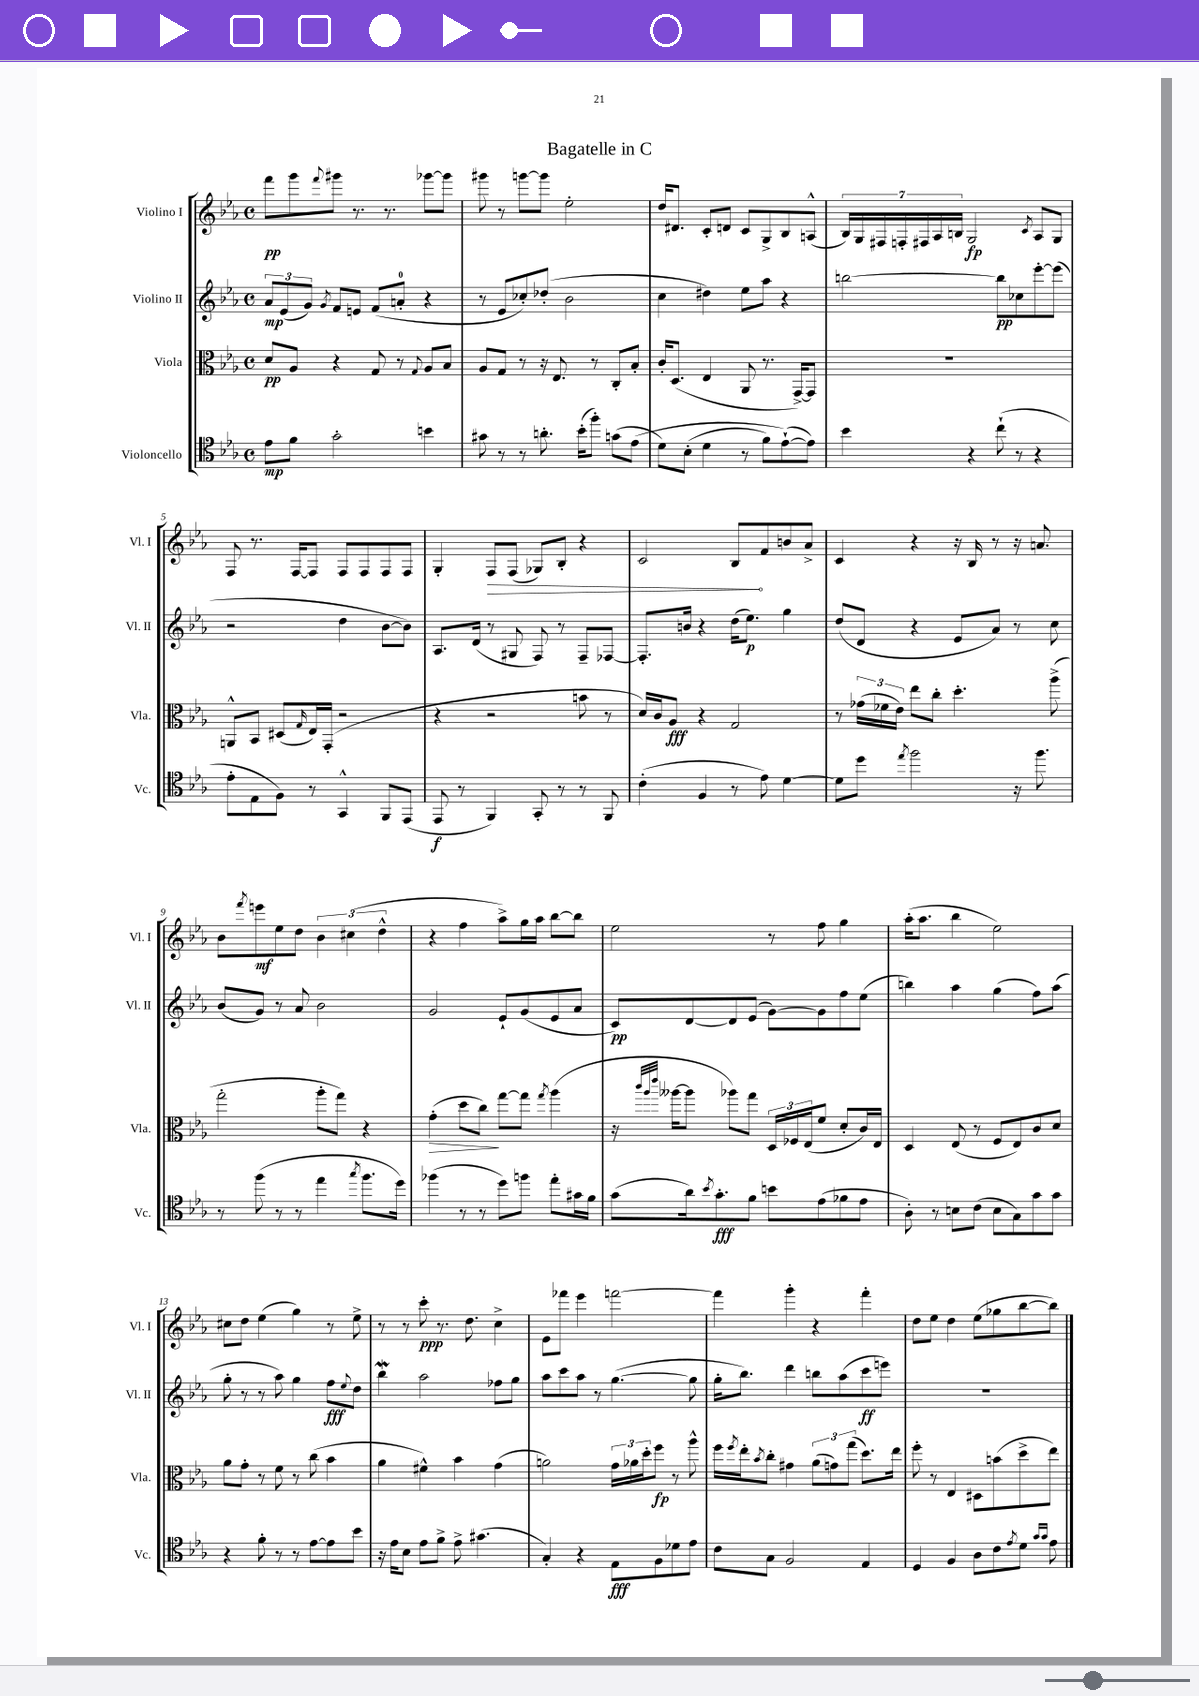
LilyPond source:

\header { title = "Bagatelle in C" }
<<
\new StaffGroup <<
\new Staff = "s0" \with { instrumentName = "Violino I" shortInstrumentName = "Vl. I" } {
    \clef treble \key ees \major \defaultTimeSignature \time 4/4
    f'''8\pp g'''8 \appoggiatura { f'''8 } gis'''8 r8. r8. ges'''8~ ges'''8 |
    gis'''8 r8 g'''8~ g'''8 ees''2-. |
    d''16 dis'8. c'8-. d'8 c'8 g8-> bes8 a8-^( |
    \tuplet 7/4 { bes16) g16 fis16 f16-. fis16 aes16 b16 } g2\fp \acciaccatura { c'8 } aes8 g8 |
    f8 r8. f16~ f8 f8 f8 f8 f8 |
    g4-. \once \override Hairpin.circled-tip = ##t f8\> f8( ges8) bes8-. r4 |
    c'2 bes8\! f'8 b'8 aes'8-> |
    c'4 r4 r16 bes16 r8 r16 a'8. |
    bes'8 \acciaccatura { f'''8 } e'''8\mf ees''8 d''8 \tuplet 3/2 { bes'4 cis''4( d''4-^ } |
    r4 f''4 aes''8->) g''16 aes''16 bes''8~ bes''8 |
    ees''2 r8 f''8 g''4 |
    aes''16-.( aes''8. bes''4 ees''2) |
    cis''8 d''8 ees''4( g''4) r8 ees''8-> |
    r8 r8 c'''8-.\ppp r8. d''8. c''4-> |
    ees'8 fes'''8 ees'''4 f'''2~ |
    f'''4 g'''4-. r4 f'''4-. |
    d''8 ees''8 d''4 ees''8( ges''8 bes''8~ bes''8) \bar "|." |
}
\new Staff = "s1" \with { instrumentName = "Violino II" shortInstrumentName = "Vl. II" } {
    \clef treble \key ees \major \defaultTimeSignature \time 4/4
    \tuplet 3/2 { aes'8\mp ees'8( g'8) } \acciaccatura { g'8 } f'8 e'8 f'8( a'8-0-. r4 |
    r8 ees'8 ces''8-.) des''8-.( bes'2 |
    c''4 dis''4) ees''8 aes''8 r4 |
    b''2~ b''8\pp ces''8 ees'''8~-. ees'''8( |
    r2 d''4 bes'8~ bes'8) |
    aes8. d'16( r8 gis8 f8) r8 f8-- fes8~ |
    fes8.-. b'16 r4 d''16( ees''8.\p) g''4 |
    d''8( d'8 r4 ees'8 aes'8) r8 c''8 |
    bes'8( g'8) r8 aes'8 bes'2 |
    g'2 ees'8-! g'8( ees'8 aes'8 |
    c'8\pp) d'8~ d'8 ees'8( g'8~) g'8 f''8 ees''8( |
    b''4) aes''4 g''4( f''8) aes''8( |
    g''8-. r8 r8 aes''8) g''4 f''8\fff \appoggiatura { ees''8 } d''8 |
    bes''4\mordent aes''2 fes''8 g''8 |
    aes''8 c'''8 aes''8 r8 g''4.~( g''8 |
    g''16-. bes''8.) d'''4 b''8 aes''8( c'''8\ff e'''8) |
    R1 \bar "|." |
}
\new Staff = "s2" \with { instrumentName = "Viola" shortInstrumentName = "Vla." } {
    \clef alto \key ees \major \defaultTimeSignature \time 4/4
    d'8\pp aes8 r4 g8 r8 \appoggiatura { g8 } aes8 bes8 |
    aes8 g8 r8 r16 ees8. r8 c8-. bes8-. |
    c'16-. d8.( ees4 aes,8 r8. g,16~->) g,8 |
    R1 |
    a,8-^ bes,8 dis8( \grace { g16 } ees16) g,16-.( r2 |
    r4 r2 b'8 r8 |
    d'16) c'16 aes8\fff r4 g2 |
    r8 \tuplet 3/2 { ges'16( fes'16 ees'16) } ees''8 c''8-. d''4.-. aes''8->( |
    g''2-. aes''8-. g''8) r4 |
    g'4-.\>( d''8 c''8\!) g''8~ g''8 \acciaccatura { g''8 } aes''4( |
    r16 \grace { c'''32 aes''32 ees'''32 } aeses''16~ aeses''8 aes''8) g''8 \tuplet 3/2 { d16 fes16 ees16( } f'8 d'8-. c'16) ees16 |
    d4 ees8( r8 f8 ees8) c'8 d'8 |
    aes'8 g'8-. r8 f'8 r8 c''8( bes'4 |
    aes'4 fis'4-^) bes'4 g'4( |
    a'2) \tuplet 3/2 { g'16 aes'16 d''16-. } f''8\fp r8 aes''8-^ |
    f''16 \acciaccatura { f''8 } ees''16-. \acciaccatura { bes'8 } c''8-. gis'4 \tuplet 3/2 { aes'8( g'8) g''8( } d''8.) ees''16 |
    f''8-. r8 ees4 dis8 b'8( d''8-> ees''8) \bar "|." |
}
\new Staff = "s3" \with { instrumentName = "Violoncello" shortInstrumentName = "Vc." } {
    \clef tenor \key ees \major \defaultTimeSignature \time 4/4
    ees'8\mp f'8 g'2-. b'4 |
    gis'8 r8 r8 a'8.-. bes'16-.( f''8-.) g'8( ees'8\( |
    d'8) bes8-.( d'4 r8 f'8) ees'8~-!(\) ees'8) |
    bes'4 r4 c''8-!( r8 r4 |
    ees'8-. ees8 f8) r8 g,4-^ f,8 ees,8( |
    ees,8\f r8 f,4) g,8-. r8 r8 f,8 |
    c'4-.( f4 r8 ees'8) d'4~ |
    d'8 d''8 \acciaccatura { ees''8 } f''2 r16 f''8. |
    r8 f''8( r8 r8 ees''4 \acciaccatura { g''8 } f''8. d''16) |
    fes''4( r8 r8 d''8) f''8 ees''8-. gis'16 f'16 |
    g'8( aes'16) \acciaccatura { bes'8 } g'8.-.\fff f'8 b'8 ees'8( fes'8 ees'8 |
    aes8-.) r8 b8 c'8( b8 g8) g'8 g'8 |
    r4 f'8-. r8 r8 ees'8~ ees'8 bes'8 |
    r16 ees'16 bes8 ees'8 f'8-> ees'8-> gis'4.( |
    g4-.) r4 ees8\fff f8 des'8 ees'8 |
    c'8 g8 f2 ees4 |
    d4 f4 aes8 c'8 \acciaccatura { ees'8 } d'8 \grace { g'16 g'16 } ees'8 \bar "|." |
}
>>
>>
